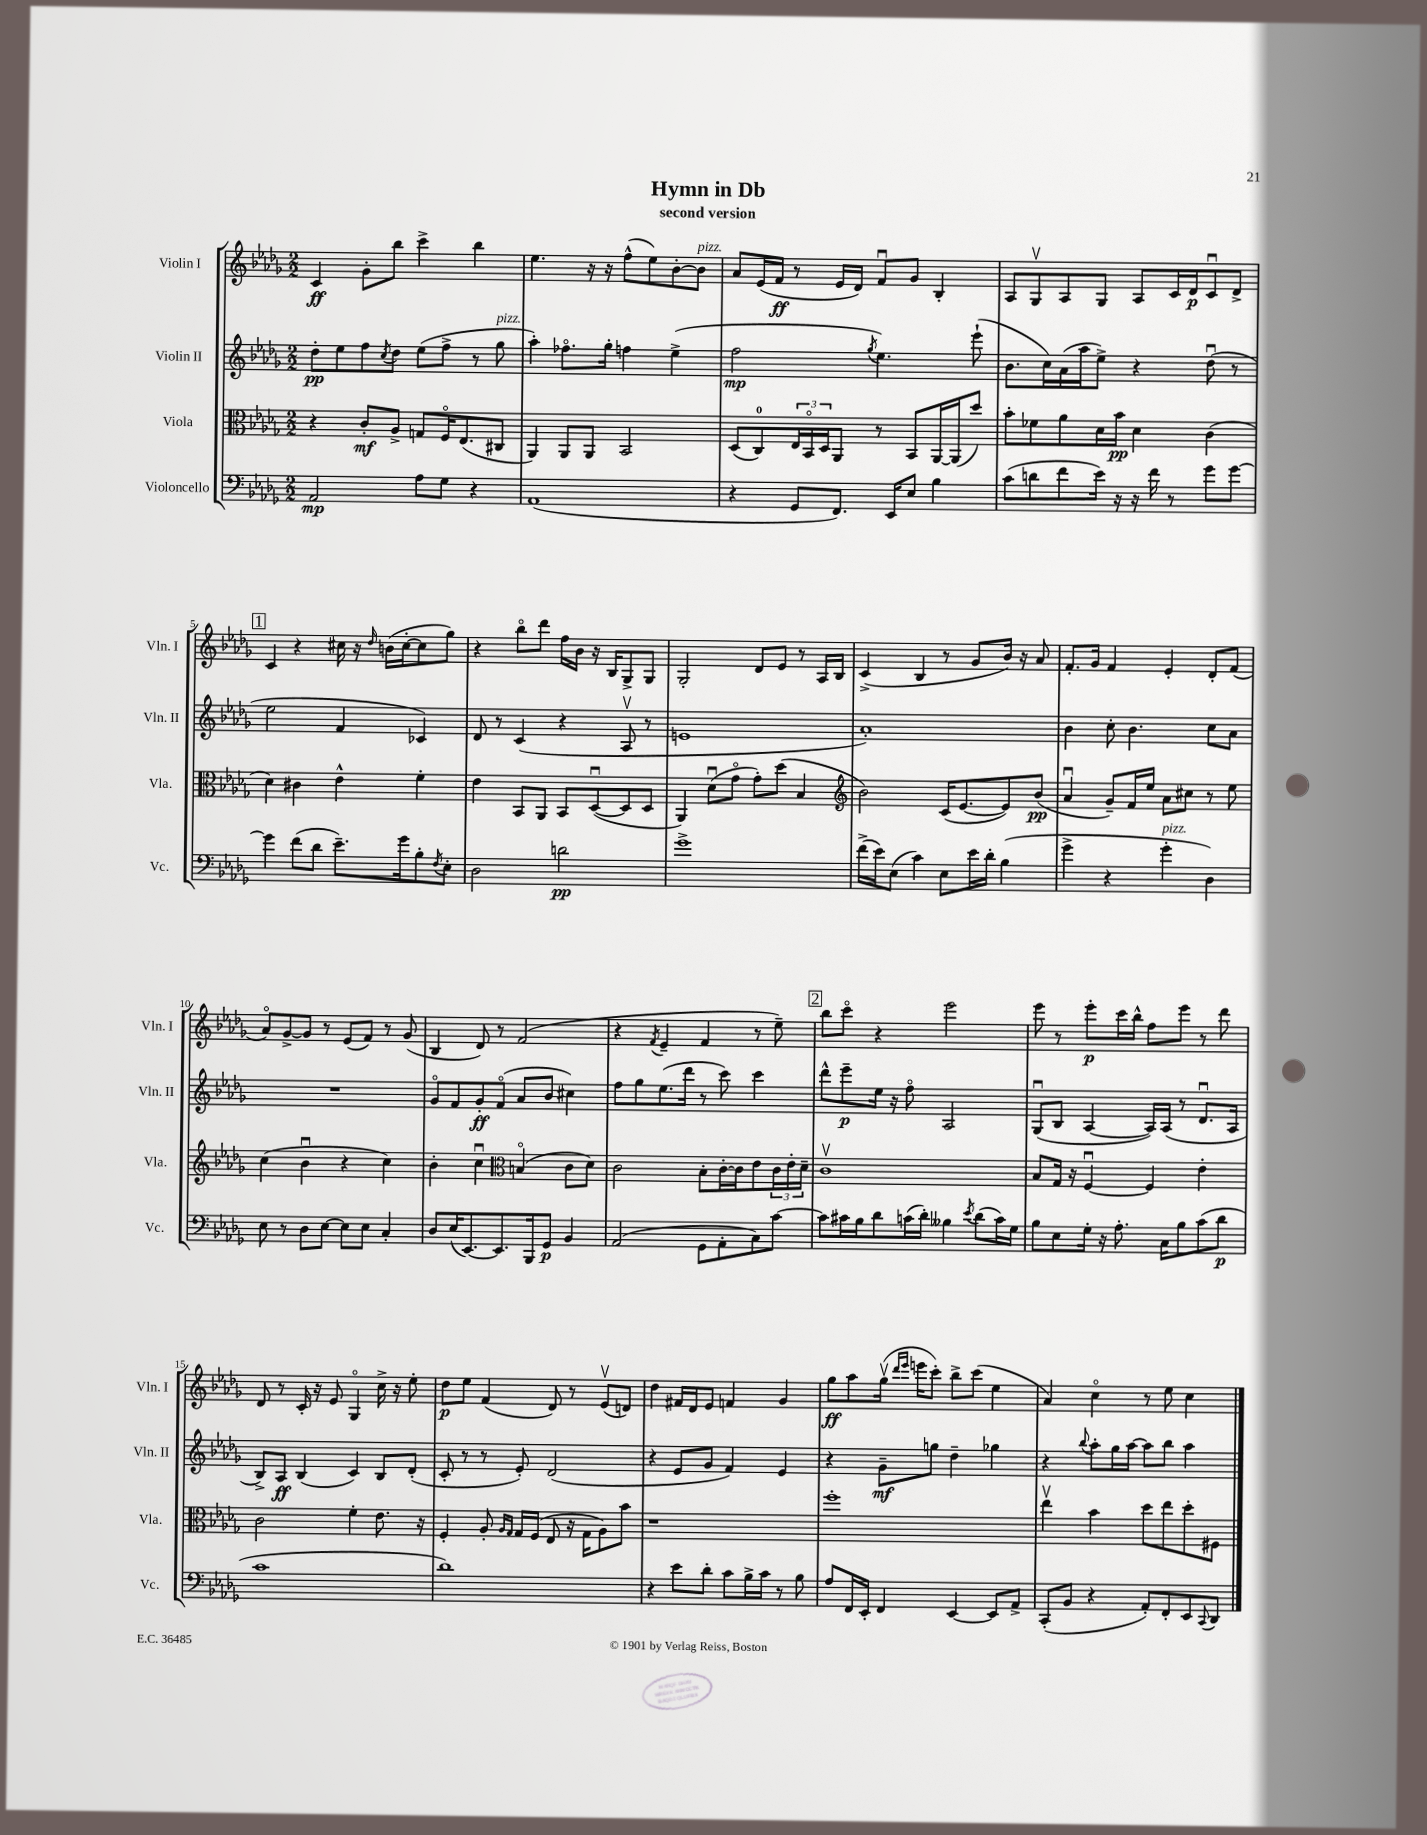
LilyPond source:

\header { title = "Hymn in Db" subtitle = "second version" }
<<
\new StaffGroup <<
\new Staff = "s0" \with { instrumentName = "Violin I" shortInstrumentName = "Vln. I" } {
    \clef treble \key des \major \numericTimeSignature \time 2/2
    c'4\ff ges'8-. bes''8 c'''4-> bes''4 |
    ees''4. r16 r16 f''8-^( ees''8) bes'8~-. bes'8^\markup { \italic "pizz." } |
    aes'8 ees'16( f'16\ff r8 ees'16 des'16) f'8\downbow ges'8 bes4-. |
    aes8 ges8\upbow aes8 ges8 aes8 c'16 des'16\p c'8\downbow des'8-> |
    \mark \markup { \box "1" } c'4 r4 cis''16 r16 \grace { des''16 } b'16( cis''16~-. cis''8 ges''8) |
    r4 bes''8\flageolet des'''8 f''16 bes'16 r16 bes16 ges8-> ges8 |
    ges2-. des'8 ees'8 r8 aes16 bes16 |
    c'4->( bes4 r8 ges'8 bes'16) r16 aes'8 |
    f'8.-. ges'16 f'4 ees'4-. des'8-. f'8( |
    aes'8\flageolet) ges'8~-> ges'8 r8 ees'8( f'8) r8 ges'8( |
    bes4 des'8) r8 f'2( |
    r4 \acciaccatura { f'8 } ees'4-- f'4 r8 ees''8--) |
    \mark \markup { \box "2" } bes''8 c'''8\flageolet r4 ees'''2 |
    ees'''8 r8 ees'''8-.\p c'''16 bes''16-^ f''8 ees'''8 r8 des'''8 |
    des'8 r8 c'16-. r16 ees'8 ges4\flageolet c''16-> r16 ees''8-. |
    des''8\p ees''8 f'4( des'8) r8 ees'8\upbow( d'8) |
    des''4 fis'16 des'16 ees'8 f'4 ges'4 |
    ges''8\ff aes''8 ges''16\upbow( \grace { des'''16 ees'''16 } e'''16 c'''8-.) bes''8-> c'''8( ees''4 |
    aes'4) c''4\flageolet r8 ees''8 c''4 \bar "|." |
}
\new Staff = "s1" \with { instrumentName = "Violin II" shortInstrumentName = "Vln. II" } {
    \clef treble \key des \major \numericTimeSignature \time 2/2
    des''8-.\pp ees''8 f''8 \acciaccatura { c''8 } des''8 ees''8( f''8-> r8 ges''8^\markup { \italic "pizz." } |
    aes''4-.) fes''8.\flageolet ges''16-. f''4 ees''4->( |
    f''2\mp \acciaccatura { ges''8 } ees''4.) ees'''8-!( |
    bes'8. c''16) aes'16( aes''16 ees''8->) r4 des''8\downbow( r8 |
    \mark \markup { \box "1" } ees''2 f'4 ces'4) |
    des'8 r8 c'4( r4 aes8\upbow r8 |
    e'1 |
    aes'1-.) |
    bes'4 c''8-. bes'4. c''8 aes'8 |
    R1 |
    ges'8\flageolet f'8 ges'8-.\ff f'8\flageolet( aes'8 bes'8 cis''4) |
    f''8 ges''8 ees''8.( des'''16 r8 c'''8) c'''4 |
    \mark \markup { \box "2" } des'''8-^ ees'''8--\p ees''16 r16 f''8\flageolet aes2 |
    ges8\downbow( bes8 aes4~ aes16) aes16( r8 des'8.\downbow aes16 |
    bes8->) aes8\ff bes4( c'4) bes8 des'8-.( |
    c'8-. r8 r8 ees'8-.) des'2( |
    r4 ees'8 ges'8 f'4) ees'4 |
    r4 ges'8--\mf g''8 des''4-- ges''4 |
    r4 \appoggiatura { bes''8 } aes''8-. ges''16 aes''16~ aes''8 bes''8 aes''4 \bar "|." |
}
\new Staff = "s2" \with { instrumentName = "Viola" shortInstrumentName = "Vla." } {
    \clef alto \key des \major \numericTimeSignature \time 2/2
    r4 c'8-.\mf aes8-> g8 f16\flageolet ees8.( cis8 |
    aes,4) aes,8 aes,8 bes,2 |
    des8( c8-0) \tuplet 3/2 { ees16 bes,16\flageolet des16 } aes,8 r8 bes,8 aes,16~ aes,16( des''8) |
    bes'8-. fes'8 aes'8 des'16 bes'16\pp des'4 c'4( |
    \mark \markup { \box "1" } des'4) cis'4 ees'4-^ f'4-. |
    ees'4 bes,8 aes,8 bes,8 des8~\downbow( des8 des8 |
    aes,4) des'8\downbow( ges'8\flageolet ges'8-.) des''8( bes4 |
    \clef treble bes'2) c'16( ees'8.~ ees'8) bes'8\pp( |
    aes'4\downbow ges'8--) f'16 ees''16 aes'8 cis''8 r8 ees''8 |
    c''4( bes'4\downbow r4 c''4) |
    bes'4-. c''4\downbow \clef alto b4\flageolet( c'8 des'8) |
    c'2 bes8-. c'16~-. c'16 ees'8 \tuplet 3/2 { c'16 ees'16-. des'16-- } |
    \mark \markup { \box "2" } c'1\upbow |
    bes8 ges16 r16 f4~\downbow f4 ees'4-. |
    c'2 f'4-. ees'8. r16 |
    f4-. aes8-. \grace { aes16 ges16 } ges16 f16( ees8 r16 ges16 aes8) bes'8 |
    r1 |
    f''1-. |
    ees''4\upbow bes'4 des''8 ees''8 des''8-. fis8 \bar "|." |
}
\new Staff = "s3" \with { instrumentName = "Violoncello" shortInstrumentName = "Vc." } {
    \clef bass \key des \major \numericTimeSignature \time 2/2
    aes,2\mp aes8 ges8 r4 |
    aes,1( |
    r4 ges,8 f,8.) ees,16 ees8 bes4 |
    c'8( d'8 f'8 ees'16) r16 r16 f'16 r8 ges'8 ges'8~ |
    \mark \markup { \box "1" } ges'4 f'8( des'8 ees'8.--) ges'16 bes8-. \acciaccatura { f8 } ees8-. |
    des2 d'2\pp |
    ges'1-> |
    f'16->( ees'16) ees8( c'4) ees8 ees'16 des'16-. bes4( |
    ges'4-> r4 ges'4-.^\markup { \italic "pizz." } des4) |
    ees8 r8 des8 ees8~ ees8 ees8 c4-. |
    des8 ees16( ees,8.~) ees,8. bes,,16 ges,8\p bes,4 |
    aes,2( ges,8 aes,8-. c8) c'8~ |
    \mark \markup { \box "2" } c'8 cis'16 bes16 des'8 c'16( des'16-.) beses4 \acciaccatura { ees'8 } des'8( c'16) ges16 |
    bes8 ees8 ges16-. r16 aes8.-. c16 bes8 c'8( des'8\p |
    c'1 |
    des'1) |
    r4 ees'8 des'8-. c'8 bes16-> c'16 r8 bes8 |
    aes8 f,16 ees,16-. f,4 ees,4~ ees,8 aes,8-> |
    c,8-.( bes,8 r4 aes,8-.) f,8-. ees,8 \appoggiatura { c,8 } des,8 \bar "|." |
}
>>
>>
